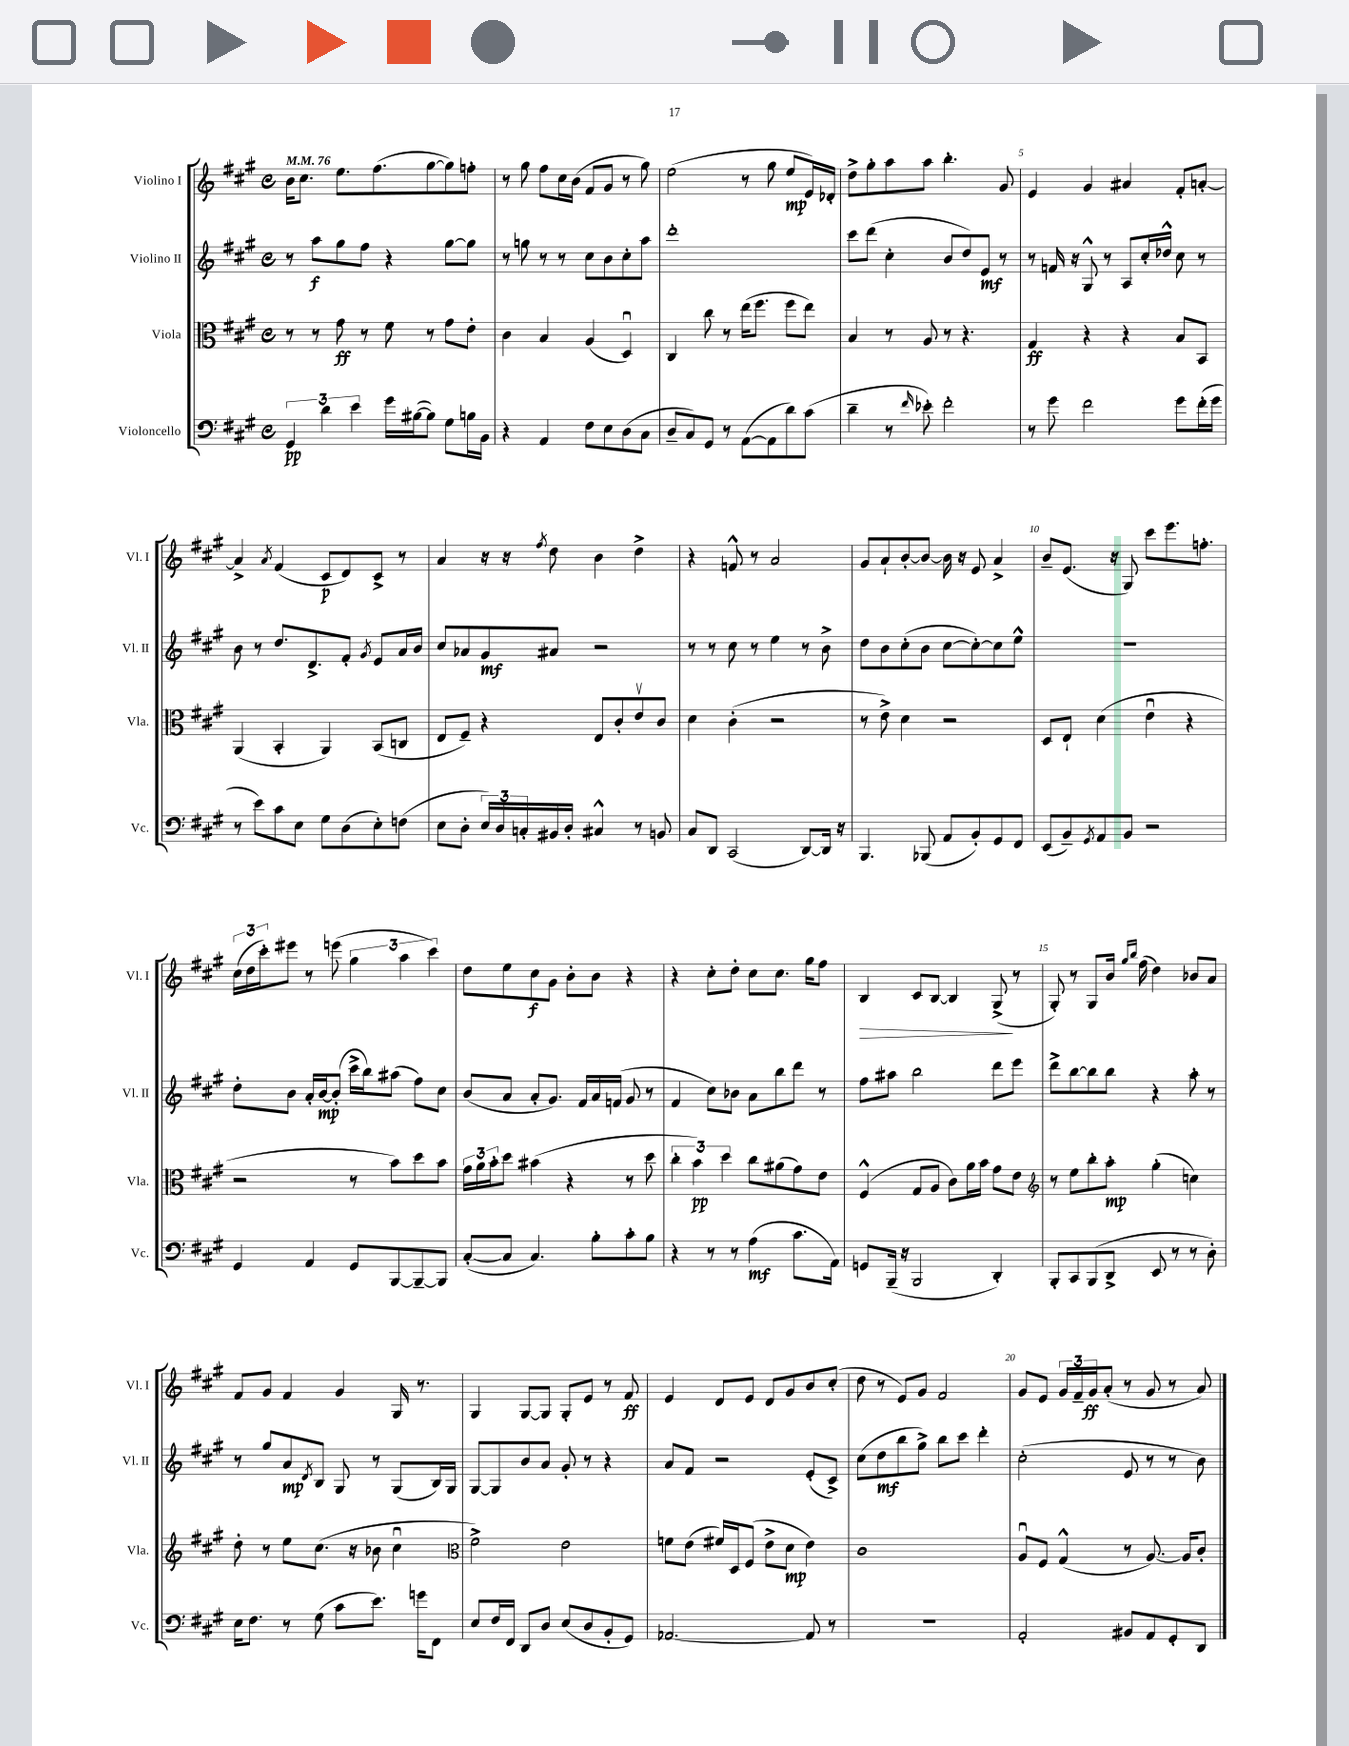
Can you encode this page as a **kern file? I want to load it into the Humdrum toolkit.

**kern	**dynam	**kern	**dynam	**kern	**dynam	**kern	**dynam
*part4	*part4	*part3	*part3	*part2	*part2	*part1	*part1
*staff4	*staff4	*staff3	*staff3	*staff2	*staff2	*staff1	*staff1
*I"Violoncello	*	*I"Viola	*	*I"Violino II	*	*I"Violino I	*
*I'Vc.	*	*I'Vla.	*	*I'Vl. II	*	*I'Vl. I	*
*clefF4	*	*clefC3	*	*clefG2	*	*clefG2	*
*k[f#c#g#]	*	*k[f#c#g#]	*	*k[f#c#g#]	*	*k[f#c#g#]	*
*M4/4	*	*M4/4	*	*M4/4	*	*M4/4	*
*met(c)	*	*met(c)	*	*met(c)	*	*met(c)	*
*MM76	*	*MM76	*	*MM76	*	*MM76	*
=1	=1	=1	=1	=1	=1	=1	=1
6GG#/	pp	8r	.	8r	.	16b\KL	.
.	.	.	.	.	.	8.cc#\J	.
.	.	8r	.	8aa\L	f	.	.
6d\	.	.	.	.	.	.	.
.	.	8g#\	ff	8gg#\	.	8.ee\L	.
6e\	.	.	.	.	.	.	.
.	.	8r	.	8ff#\J	.	.	.
.	.	.	.	.	.	(8.ff#\	.
16g#\LL	.	8f#\	.	4r	.	.	.
([16B#X\J	.	.	.	.	.	.	.
8B#\J])	.	8r	.	.	.	[8gg#\	.
8G#\L	.	8g#\L	.	[8gg#\L	.	8gg#\])	.
16Bn\L	.	8e'\J	.	8gg#\J]	.	8ffn'\J	.
16BB\JJ	.	.	.	.	.	.	.
=2	=2	=2	=2	=2	=2	=2	=2
4r	.	4c#\	.	8r	.	8r	.
.	.	.	.	8ggn\	.	8gg#\	.
4AA/	.	4B/	.	8r	.	8ff#\L	.
.	.	.	.	8r	.	16cc#\L	.
.	.	.	.	.	.	(16b\JJ	.
8F#\L	.	(4A/	.	8cc#\L	.	8f#/L	.
8E\	.	.	.	8b\	.	8g#/J	.
(8D\	.	4Du/)	.	8cc#'\	.	8r	.
8C#\J	.	.	.	8aa\J	.	8gg#\)	.
=3	=3	=3	=3	=3	=3	=3	=3
8D~/L	.	4C#/	.	1ddd'	.	(2ee\	.
8C#/)	.	.	.	.	.	.	.
8GG#/J	.	8cc#\	.	.	.	.	.
8r	.	8r	.	.	.	.	.
([8AA\L	.	(16ee\KL	.	.	.	8r	.
.	.	8.ff#\J	.	.	.	.	.
8AA\]	.	.	.	.	.	8gg#\	.
8d\)	.	8ff#\L	.	.	.	8ee/L	mp
(8c#\J	.	8ee\J)	.	.	.	16e/L)	.
.	.	.	.	.	.	16d-X'/JJ	.
=4	=4	=4	=4	=4	=4	=4	=4
4d~\	.	4B/	.	8ccc#\L	.	8dd^\L	.
.	.	.	.	(8ddd\J	.	8gg#'\	.
8r	.	8r	.	4cc#'\	.	8aa\	.
16qqf#/	.	.	.	.	.	.	.
8e-X'\)	.	8A/	.	.	.	8aa\J	.
2f#'\	.	8r	.	8b/L	.	4.bb'\	.
.	.	4.r	.	8dd/)	.	.	.
.	.	.	.	8e/J	mf	.	.
.	.	.	.	8r	.	8g#/	.
=5	=5	=5	=5	=5	=5	=5	=5
8r	.	4G#/	ff	8r	.	4e/	.
8g#\	.	.	.	16fn/	.	.	.
.	.	.	.	16r	.	.	.
2f#\	.	4r	.	8G#^^/	.	4g#/	.
.	.	.	.	8r	.	.	.
.	.	4r	.	8A/L	.	4a#X/	.
.	.	.	.	16cc#'/L	.	.	.
.	.	.	.	16dd-X^^/JJ	.	.	.
8g#\L	.	8B/L	.	8cc#\	.	8f#'/L	.
(16f#'\L	.	8BB/J	.	8r	.	[8an'/J	.
16g#\JJ	.	.	.	.	.	.	.
!!LO:LB:g=z
=6	=6	=6	=6	=6	=6	=6	=6
8r	.	(4AA/	.	8b\	.	4a^/]	.
8e\L)	.	.	.	8r	.	.	.
.	.	.	.	.	.	8qa/	.
8c#\	.	4BB'/	.	8.dd/L	.	(4f#/	.
8E\J	.	.	.	.	.	.	.
.	.	.	.	8.d^/	.	.	.
8G#\L	.	4AA/)	.	.	.	8c#/L	p
(8D\	.	.	.	8f#'/J	.	8d/)	.
.	.	.	.	8qg#/	.	.	.
8E'\)	.	(8BB/L	.	8e/L	.	8c#^/J	.
(8Fn\J	.	8Cn/J	.	16a/L	.	8r	.
.	.	.	.	16b/JJ	.	.	.
=7	=7	=7	=7	=7	=7	=7	=7
8E\L	.	8E/L	.	8cc#/L	.	4a/	.
8D'\J	.	8F#~/J)	.	8a-X/	.	.	.
24E/LL)	.	4r	.	8g#/	mf	16r	.
24D/	.	.	.	.	.	.	.
.	.	.	.	.	.	16r	.
24Cn'/	.	.	.	.	.	.	.
.	.	.	.	.	.	8qff#/	.
16BB#X/	.	.	.	8a#X/J	.	8dd\	.
16D'/JJ	.	.	.	.	.	.	.
4C#X^^/	.	8E/L	.	2r	.	4b\	.
.	.	8c#'/	.	.	.	.	.
8r	.	8ev/	.	.	.	4dd^\	.
8BBn/	.	8c#/J	.	.	.	.	.
=8	=8	=8	=8	=8	=8	=8	=8
8C#/L	.	4d\	.	8r	.	4r	.
8DD/J	.	.	.	8r	.	.	.
(2CC#/	.	(4c#'\	.	8cc#\	.	8fn^^/	.
.	.	.	.	8r	.	8r	.
.	.	2r	.	4ee\	.	2a/	.
[8DD/L)	.	.	.	8r	.	.	.
16DD/Jk]	.	.	.	8b^\	.	.	.
16r	.	.	.	.	.	.	.
=9	=9	=9	=9	=9	=9	=9	=9
4.BBB/	.	8r	.	8dd\L	.	8g#/L	.
.	.	8e^\)	.	8b\	.	8a`/	.
.	.	4d\	.	(8cc#'\	.	[8b'/	.
(8BBB-X/	.	.	.	8b\J	.	8b/J_	.
8AA/L	.	2r	.	[8cc#\L	.	16b\]	.
.	.	.	.	.	.	16r	.
8BB'/)	.	.	.	8cc#'\_)	.	8e/	.
8GG#/	.	.	.	8cc#\]	.	4a^/	.
8FF#/J	.	.	.	8ee^^\J	.	.	.
=10	=10	=10	=10	=10	=10	=10	=10
(8EE/L	.	8D/L	.	1r	.	8b~/L	.
8BB~/)	.	8E`/J	.	.	.	(8.e/J	.
8qGG#/	.	.	.	.	.	.	.
8AA/	.	(4d\	.	.	.	.	.
.	.	.	.	.	.	16r	.
8BB/J	.	.	.	.	.	8G#/)	.
2r	.	4eu\	.	.	.	8ccc#\L	.
.	.	.	.	.	.	8.eee\	.
.	.	4r	.	.	.	.	.
.	.	.	.	.	.	8.ffn'\J	.
!!LO:LB:g=z
=11	=11	=11	=11	=11	=11	=11	=11
4GG#/	.	2r	.	8dd'\L	.	(24cc#\LL	.
.	.	.	.	.	.	24dd\	.
.	.	.	.	.	.	24ccc#'\J)	.
.	.	.	.	8b\J	.	8eee#X\J	.
4AA/	.	.	.	16a'/LL	.	8r	.
.	.	.	.	[16b/J	mp	.	.
.	.	.	.	(8b'/J]	.	(8eeen\	.
8GG#/L	.	8r	.	16ccc#^\LL	.	6gg#\	.
.	.	.	.	16bb\J)	.	.	.
[8BBB/	.	8b\L)	.	(8aa#X\J	.	.	.
.	.	.	.	.	.	6aa\	.
8BBB~/_	.	8dd\	.	8ff#\L)	.	.	.
.	.	.	.	.	.	6ccc#\)	.
8BBB/J]	.	8b\J	.	8cc#\J	.	.	.
=12	=12	=12	=12	=12	=12	=12	=12
([8C#'/L	.	24g#\LL	.	(8b/L	.	8dd\L	.
.	.	24a\	.	.	.	.	.
.	.	24b'\J	.	.	.	.	.
8C#/J]	.	8dd\J	.	8a/J	.	8ee\	.
4.C#/)	.	(4b#X\	.	8a'/L	.	8cc#\	f
.	.	.	.	8.g#/J)	.	8g#\J	.
.	.	4r	.	.	.	8b'\L	.
.	.	.	.	16f#/LL	.	.	.
8B'\L	.	.	.	16a/	.	8b\J	.
.	.	.	.	(16fn/JJ	.	.	.
8c#'\	.	8r	.	8g#/	.	4r	.
8B\J	.	8dd\	.	8r	.	.	.
=13	=13	=13	=13	=13	=13	=13	=13
4r	.	6cc#'\	.	4f#/	.	4r	.
.	.	6b\)	pp	.	.	.	.
8r	.	.	.	8cc#\L)	.	8cc#'\L	.
.	.	6dd\	.	.	.	.	.
8r	.	.	.	8b-X\J	.	8dd'\J	.
(4A\	mf	8cc#\L	.	8a\L	.	8cc#\L	.
.	.	(8a#X\	.	8bb\	.	8.cc#\J	.
8.c#\L	.	8g#\)	.	8ddd\J	.	.	.
.	.	.	.	.	.	16gg#\KL	.
.	.	8e\J	.	8r	.	8ff#\J	.
16AA\Jk)	.	.	.	.	.	.	.
=14	=14	=14	=14	=14	=14	=14	=14
!	!	!	!	!	!	!	!LO:HP:b
8GGn/L	.	(4F#^^/	.	8ff#\L	.	4B/	>
(16BBB~/Jk	.	.	.	8aa#X\J	.	.	.
16r	.	.	.	.	.	.	.
2BBB/	.	8G#/L	.	2bb\	.	8c#/L	.
.	.	8A/J	.	.	.	[8B/J	.
.	.	8c#\L)	.	.	.	4B/]	.
.	.	16a\L	.	.	.	.	.
.	.	16b\JJ	.	.	.	.	.
4DD'/)	.	8g#\L	.	8ddd\L	.	(8G#^/	.
.	.	8e\J	.	8eee\J	.	8r	]
=15	=15	=15	=15	=15	=15	=15	=15
*	*	*clefG2	*	*	*	*	*
8BBB'/L	.	8r	.	8ddd^\L	.	8G#'/)	.
8CC#/	.	8ee\L	.	[8bb\	.	8r	.
(8BBB/	.	8bb'\	.	8bb\]	.	8G#/L	.
8DD^/J	.	8aa'\J	mp	8bb\J	.	16b/Jk	.
.	.	.	.	.	.	16qqgg#/LL	.
.	.	.	.	.	.	16qqbb/JJ	.
.	.	.	.	.	.	(16ff#\	.
8EE/	.	(4gg#'\	.	4r	.	4dd\)	.
8r	.	.	.	.	.	.	.
8r	.	4ccn\)	.	8aa'\	.	8b-X/L	.
8D'\)	.	.	.	8r	.	8a/J	.
!!LO:LB:g=z
=16	=16	=16	=16	=16	=16	=16	=16
16E\KL	.	8dd'\	.	8r	.	8f#/L	.
8.F#\J	.	.	.	.	.	.	.
.	.	8r	.	8gg#/L	.	8g#/J	.
8r	.	8ee\L	.	8a/	mp	4f#/	.
.	.	.	.	8qd/	.	.	.
(8G#\	.	(8.cc#\J	.	8B/J	.	.	.
8c#\L	.	.	.	8G#/	.	4g#/	.
.	.	16r	.	.	.	.	.
8.e\J)	.	8b-X\	.	8r	.	.	.
.	.	4cc#u\	.	(8G#/L	.	16G#/	.
16gn\KL	.	.	.	.	.	8.r	.
8FF#\J	.	.	.	16B/L)	.	.	.
.	.	.	.	16G#/JJ	.	.	.
=17	=17	=17	=17	=17	=17	=17	=17
*	*	*clefC3	*	*	*	*	*
8E/L	.	2f#^\)	.	[8G#/L	.	4G#/	.
16F#/L	.	.	.	8G#/]	.	.	.
16FF#/JJ	.	.	.	.	.	.	.
8DD/L	.	.	.	8b/	.	[8G#/L	.
8D/J	.	.	.	8a/J	.	8G#/J]	.
(8E/L	.	2e\	.	8g#'/	.	8G#'/L	.
8D/	.	.	.	8r	.	8e/J	.
8BB'/	.	.	.	4r	.	8r	.
8GG#/J)	.	.	.	.	.	8f#/	ff
=18	=18	=18	=18	=18	=18	=18	=18
[2.AA-X/	.	8fn\L	.	8a/L	.	4e/	.
.	.	(8e\J	.	8f#/J	.	.	.
.	.	16f#X/LL)	.	2r	.	8d/L	.
.	.	16D/J	.	.	.	.	.
.	.	(8F#/J	.	.	.	8e/J	.
.	.	8e^\L	.	.	.	8d/L	.
.	.	8d\J	mp	.	.	8g#/	.
8AA-/]	.	4e\)	.	(8e'/L	.	8b/	.
8r	.	.	.	8c#^/J)	.	(8cc#'/J	.
=19	=19	=19	=19	=19	=19	=19	=19
1r	.	1c#	.	(8cc#\L	.	8dd\	.
.	.	.	.	8dd\	mf	8r	.
.	.	.	.	8bb\	.	8e/L)	.
.	.	.	.	8gg#^\J)	.	8g#/J	.
.	.	.	.	8bb\L	.	2f#/	.
.	.	.	.	8ccc#\J	.	.	.
.	.	.	.	4ddd'\	.	.	.
=20	=20	=20	=20	=20	=20	=20	=20
2AA'/	.	8Au/L	.	(2cc#'\	.	8g#/L	.
.	.	8F#/J	.	.	.	8e/J	.
.	.	(4G#^^/	.	.	.	24g#/LL	.
.	.	.	.	.	.	24f#~/	.
.	.	.	.	.	.	24g#/J	ff
.	.	.	.	.	.	(8a'/J	.
8BB#X/L	.	8r	.	8e/	.	8r	.
8AA/	.	[8.A/)	.	8r	.	8g#/	.
8GG#'/	.	.	.	8r	.	8r	.
.	.	16A/KL]	.	.	.	.	.
8DD/J	.	8c#'/J	.	8b\)	.	8a/)	.
==	==	==	==	==	==	==	==
*-	*-	*-	*-	*-	*-	*-	*-
